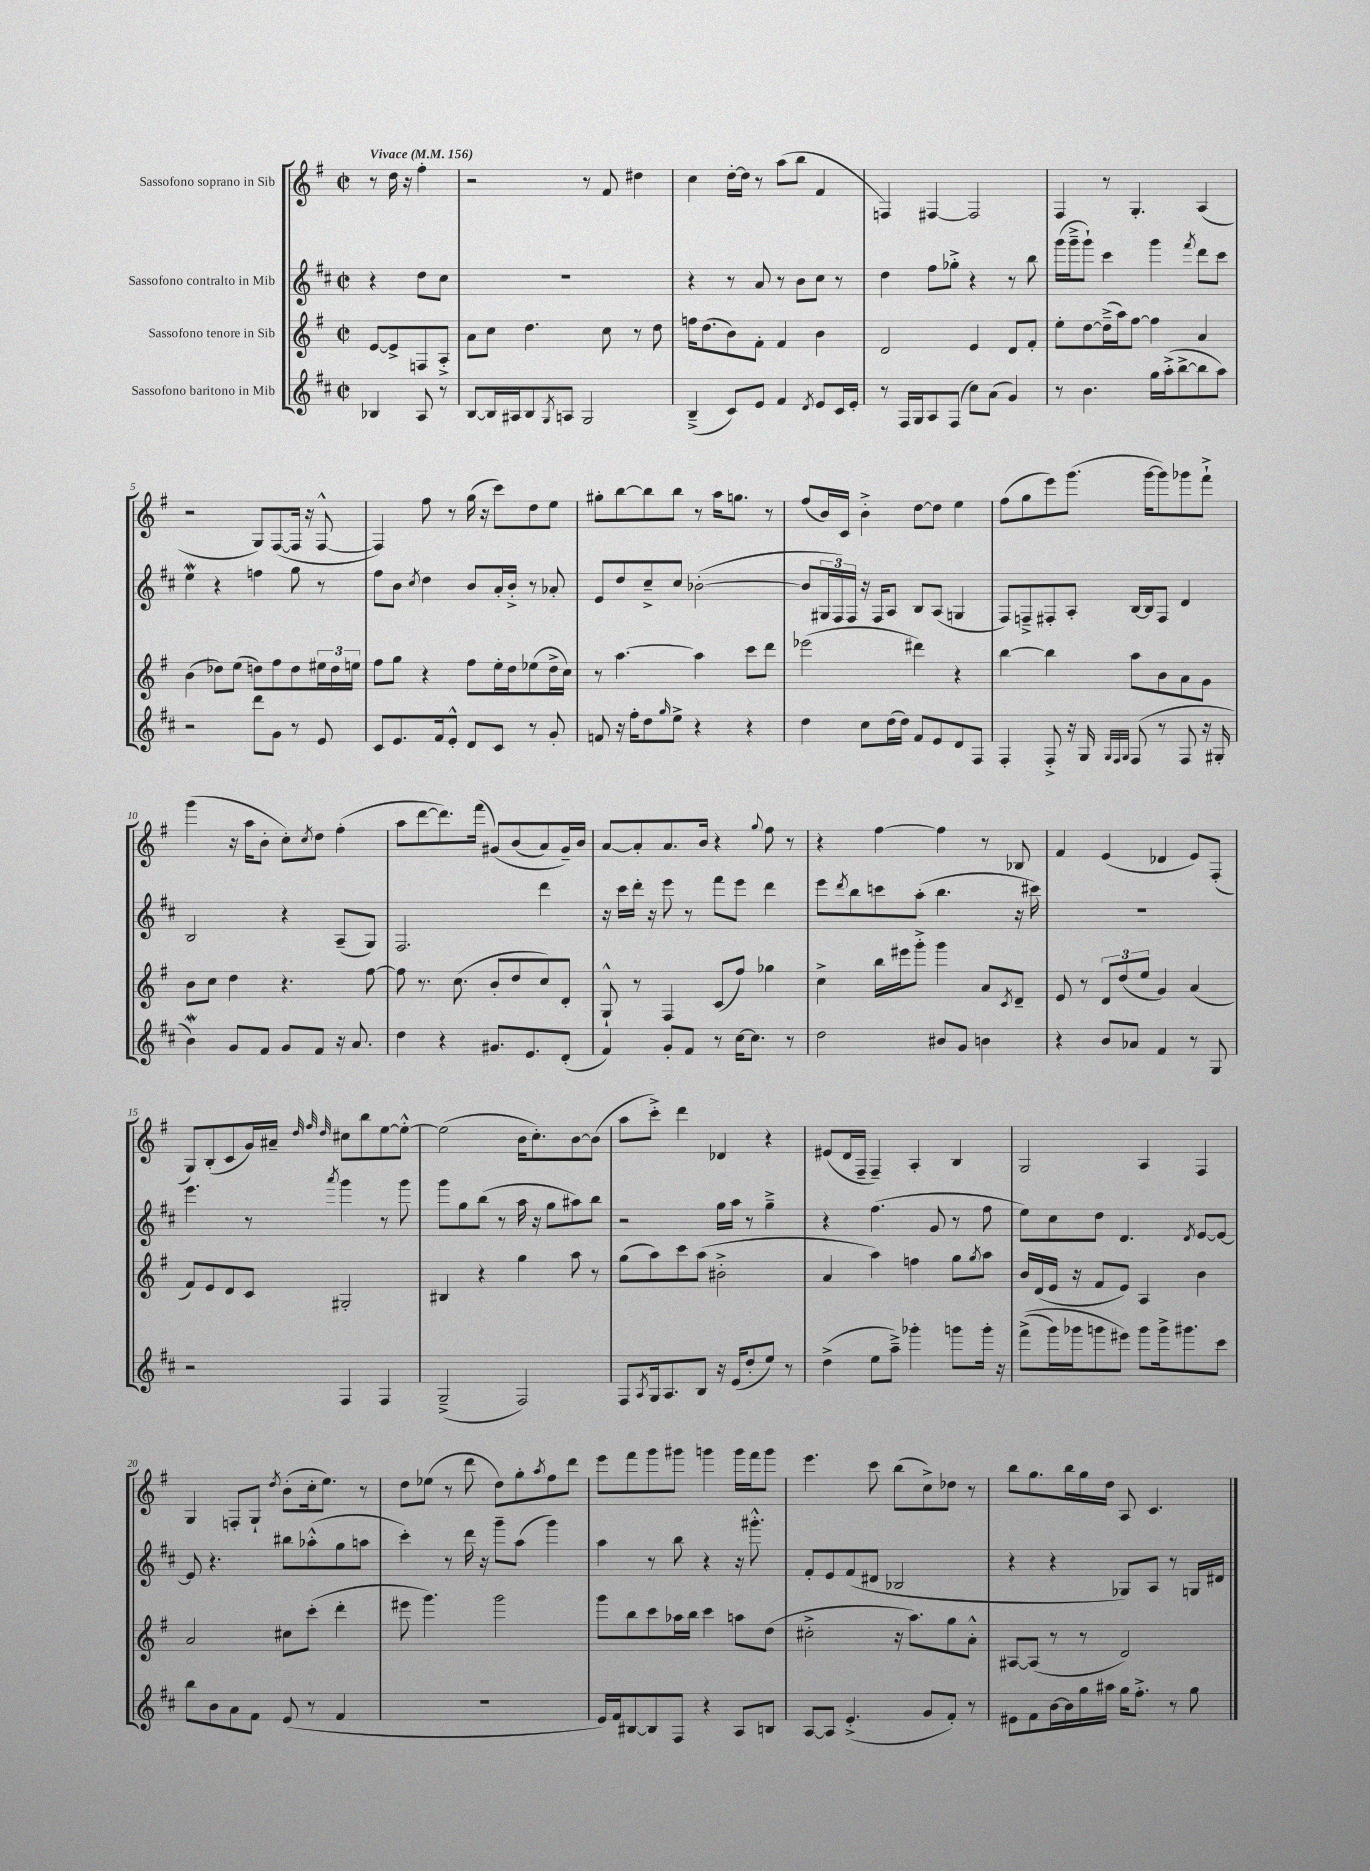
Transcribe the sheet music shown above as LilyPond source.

<<
\new StaffGroup <<
\new Staff = "s0" \with { instrumentName = "Sassofono soprano in Sib" } {
    \clef treble \key g \major \defaultTimeSignature \time 2/2 \partial 2 \tempo "Vivace" 4 = 156
    r8 d''16 r16 fis''4-. |
    r2 r8 fis'8 dis''4 |
    c''4 d''16~-. d''16 r8 a''8( b''8 fis'4 |
    f4) fis4~ fis2 |
    fis4 r8 g4.-. a4( |
    r2 g8) fis8~( fis16 r16 fis8~-^ |
    fis4) fis''8 r8 g''16( r16 c'''8) d''8 e''8 |
    gis''8-. b''8~ b''8 b''8 r8 a''16 g''8. r8 |
    fis''8( b'16) c'16 b'4-.-> d''8~ d''8 e''4 |
    fis''8( g''8 e'''8) g'''8.( g'''16~ g'''8) ges'''8 fis'''8-!-> |
    g'''4( r16 a''16 b'8-. c''8-.) \acciaccatura { c''8 } d''8 fis''4-.( |
    a''8 d'''8~ d'''8.) fis'''16( gis'8)\( b'8( a'8) gis'16--\) b'16 |
    a'8~ a'8-. a'8. b'16 r4 \appoggiatura { g''8 } fis''8 r8 |
    r4 fis''4~ fis''4 r8 bes8 |
    fis'4 e'4( des'4 e'8) fis8-.( |
    g8) b8-.( c'8 g'16) ais'16-- \grace { d''32 fis''32 d''32 } cis''8 b''8 e''8~ e''8~-.-^ |
    e''2( b'16 c''8.-.) b'8~ b'8( |
    a''8 c'''8-.->) d'''4 des'4 r4 |
    eis'8( d'16 fis16-- fis4--) a4-. b4 |
    g2 a4 fis4 |
    g4 f8-. g8-! \acciaccatura { d''8 } b'8-.( c''16-. e''8.) r8 |
    d''8 ees''8( r8 d'''8 d''8) g''8-. \acciaccatura { a''8 } fis''8 d'''8 |
    e'''8 fis'''8 g'''8 gis'''8 g'''4 g'''16 fis'''16 g'''8 |
    e'''4. c'''8 b''8( c''8->) des''8 r8 |
    b''8 g''8. b''16 g''16 d''16 a8 c'4. \bar "|." |
}
\new Staff = "s1" \with { instrumentName = "Sassofono contralto in Mib" } {
    \clef treble \key d \major \defaultTimeSignature \time 2/2 \partial 2
    r4 d''8 cis''8 |
    R1 |
    r4 r8 a'8 r8 b'8 cis''8 r8 |
    d''4 fis''8 ges''8-.-> r4 r8 b''8 |
    g'''16( g'''16---> g'''8-!) cis'''4 g'''4 \acciaccatura { fis'''8 } d'''8 cis'''8 |
    e''4\mordent r4 f''4 g''8 r8 |
    fis''8 b'8 \acciaccatura { cis''8 } d''4 b'8 a'16-. b'16-.-> r8 aes'8-. |
    e'8 d''8 cis''8---> cis''8 bes'2~-.( |
    bes'8 \tuplet 3/2 { gis16 fis16) fis16 } r16 fis16 a8 b8 a8( g4 |
    fis8) f8---> fis8-. a8-. b16~ b16 fis8 d'4 |
    b2 r4 a8--( g8) |
    fis2. d'''4 |
    r16 cis'''16 d'''16-. r16 e'''8 r8 fis'''8 e'''8 d'''4 |
    e'''8 \acciaccatura { d'''8 } b''8 c'''8 a''8-.( b''4. r16 cis'''16) |
    R1 |
    e'''4. r8 \acciaccatura { a'''8 } g'''4 r8 g'''8 |
    g'''8 g''8 b''8( r8 a''16 r16 g''8 ais''8) b''8 |
    r2 g''16 a''16 r8 g''4---> |
    r4 fis''4.( g'8 r8 fis''8 |
    e''8) cis''8 d''8 d'4. \acciaccatura { d'8 } e'8~ e'8~ |
    e'8 r4. bis''8 aes''8-.-^( g''8 a''8 |
    cis'''4-.) r8 d'''16 r16 g'''8-- a''8( g'''4) |
    a''4 r8 b''8 r4 r16 gis'''8.-.-^ |
    fis'8-. e'8 fis'8( dis'8 bes2 |
    r4 r4 ges8) a8 r8 g16 dis'16 \bar "|." |
}
\new Staff = "s2" \with { instrumentName = "Sassofono tenore in Sib" } {
    \clef treble \key g \major \defaultTimeSignature \time 2/2 \partial 2
    e'8~ e'8-> f8 a8-.-> |
    a'8 c''8 d''4. c''8 r8 d''8 |
    f''16 d''8.( b'8) fis'8-. fis'4 b'4 |
    d'2 e'4 d'8 fis'8-. |
    e''8-. d''8~ d''16--->( a''16) fis''8~ fis''4 a'4 |
    b'4( des''8) e''8( d''8) fis''8 d''8 \tuplet 3/2 { eis''16 d''16 e''16 } |
    fis''8 g''8 r4 fis''8 e''16-. d''16 ees''8( d''16-> c''16) |
    r8 a''4.~ a''4 c'''8 d'''8 |
    ees'''2( dis'''4) r4 |
    b''4~ b''4 a''8 b'8 a'8 g'8 |
    b'8 c''8 d''4 r4. fis''8~ |
    fis''8 r8. c''8.( b'8-. d''8 c''8) d'8-. |
    g8-!-^ r8 fis4 c'8( fis''8) ges''4 |
    c''4-> b''16 eis'''16 g'''8-.-> g'''4 a'8 \acciaccatura { c'8 } d'8-- |
    e'8 r8 \tuplet 3/2 { d'8 d''8( e''8 } g'4) a'4( |
    fis'8) e'8 d'8 c'8 gis2-. |
    bis4 r4 g''4 a''8 r8 |
    g''8( a''8) c'''8 a''8( bis'2-.-> |
    a'4 a''4) f''4 g''8 \acciaccatura { g''8 } a''8 |
    b'16 d'16( e'16 r16 fis'8 e'8) a4 b'4 |
    a'2 cis''8 c'''8-.( d'''4-. |
    eis'''8 g'''4.) g'''2 |
    g'''8 b''8 c'''8 aes''16 b''16 c'''4 a''8 d''8( |
    cis''2-.-> r16 a''8.) g''8 a'8-.-^ |
    ais8~ ais8( r8 r8 d'2) \bar "|." |
}
\new Staff = "s3" \with { instrumentName = "Sassofono baritono in Mib" } {
    \clef treble \key d \major \defaultTimeSignature \time 2/2 \partial 2
    bes4 a8 r8 |
    b8~ b16 ais16 b8 \acciaccatura { g8 } a8 g2 |
    b4--->( cis'8) e'8 fis'4 \acciaccatura { d'8 } e'8 cis'16 e'16-. |
    r8 fis16 g16 a8 fis8( cis''8) a'8( g'4) |
    r8 b'4. g''16 a''16-.->( b''8~-> b''8 a''8) |
    r2 d'''8 g'8 r8 e'8 |
    cis'8 e'8. fis'16 e'8-.-^ d'8 cis'8 r8 g'8-. |
    f'8 r16 fis''16-. d''8 \grace { g''16 } e''8-> r4 r4 |
    d''4 cis''8 d''16( d''16) fis'8 e'8 d'8 fis8 |
    fis4-. fis8-.-> r16 g16 \grace { g32 fis32 g32 } fis8( r8 fis8 r16 gis16-. |
    b'4\mordent) g'8 fis'8 g'8 fis'8 r16 a'8. |
    d''4 r4 gis'8. e'8. d'8-.( |
    fis'4) g'8-. fis'8 r8 cis''16~ cis''8. r8 |
    d''2 bis'8 g'8 b'4 |
    r4 b'8 aes'8 fis'4 r8 g8 |
    r2 fis4 fis4 |
    g2--->( fis2) |
    fis8 \acciaccatura { a8 } g16 a8. b8 r16 e'16( d''8-. e''8) r8 |
    d''4->( e''8 a''8--->) ges'''4-. g'''8 g'''16-. r16 |
    fis'''8->(\( g'''16) ges'''16 g'''8 eis'''8\) g'''8 g'''16-> gis'''8. cis'''8 |
    b''8 b'8 a'8 fis'8 e'8( r8 fis'4 |
    R1 |
    e'16) fis'16 bis8~ bis8 fis8 r4 a8 b8 |
    a8~ a8 e'4.-.->( g'8 fis'8-.) r8 |
    eis'8 fis'8 b'16~ b'16 g''16 ais''16 g''16 fis''8.-.-> r8 g''8 \bar "|." |
}
>>
>>
